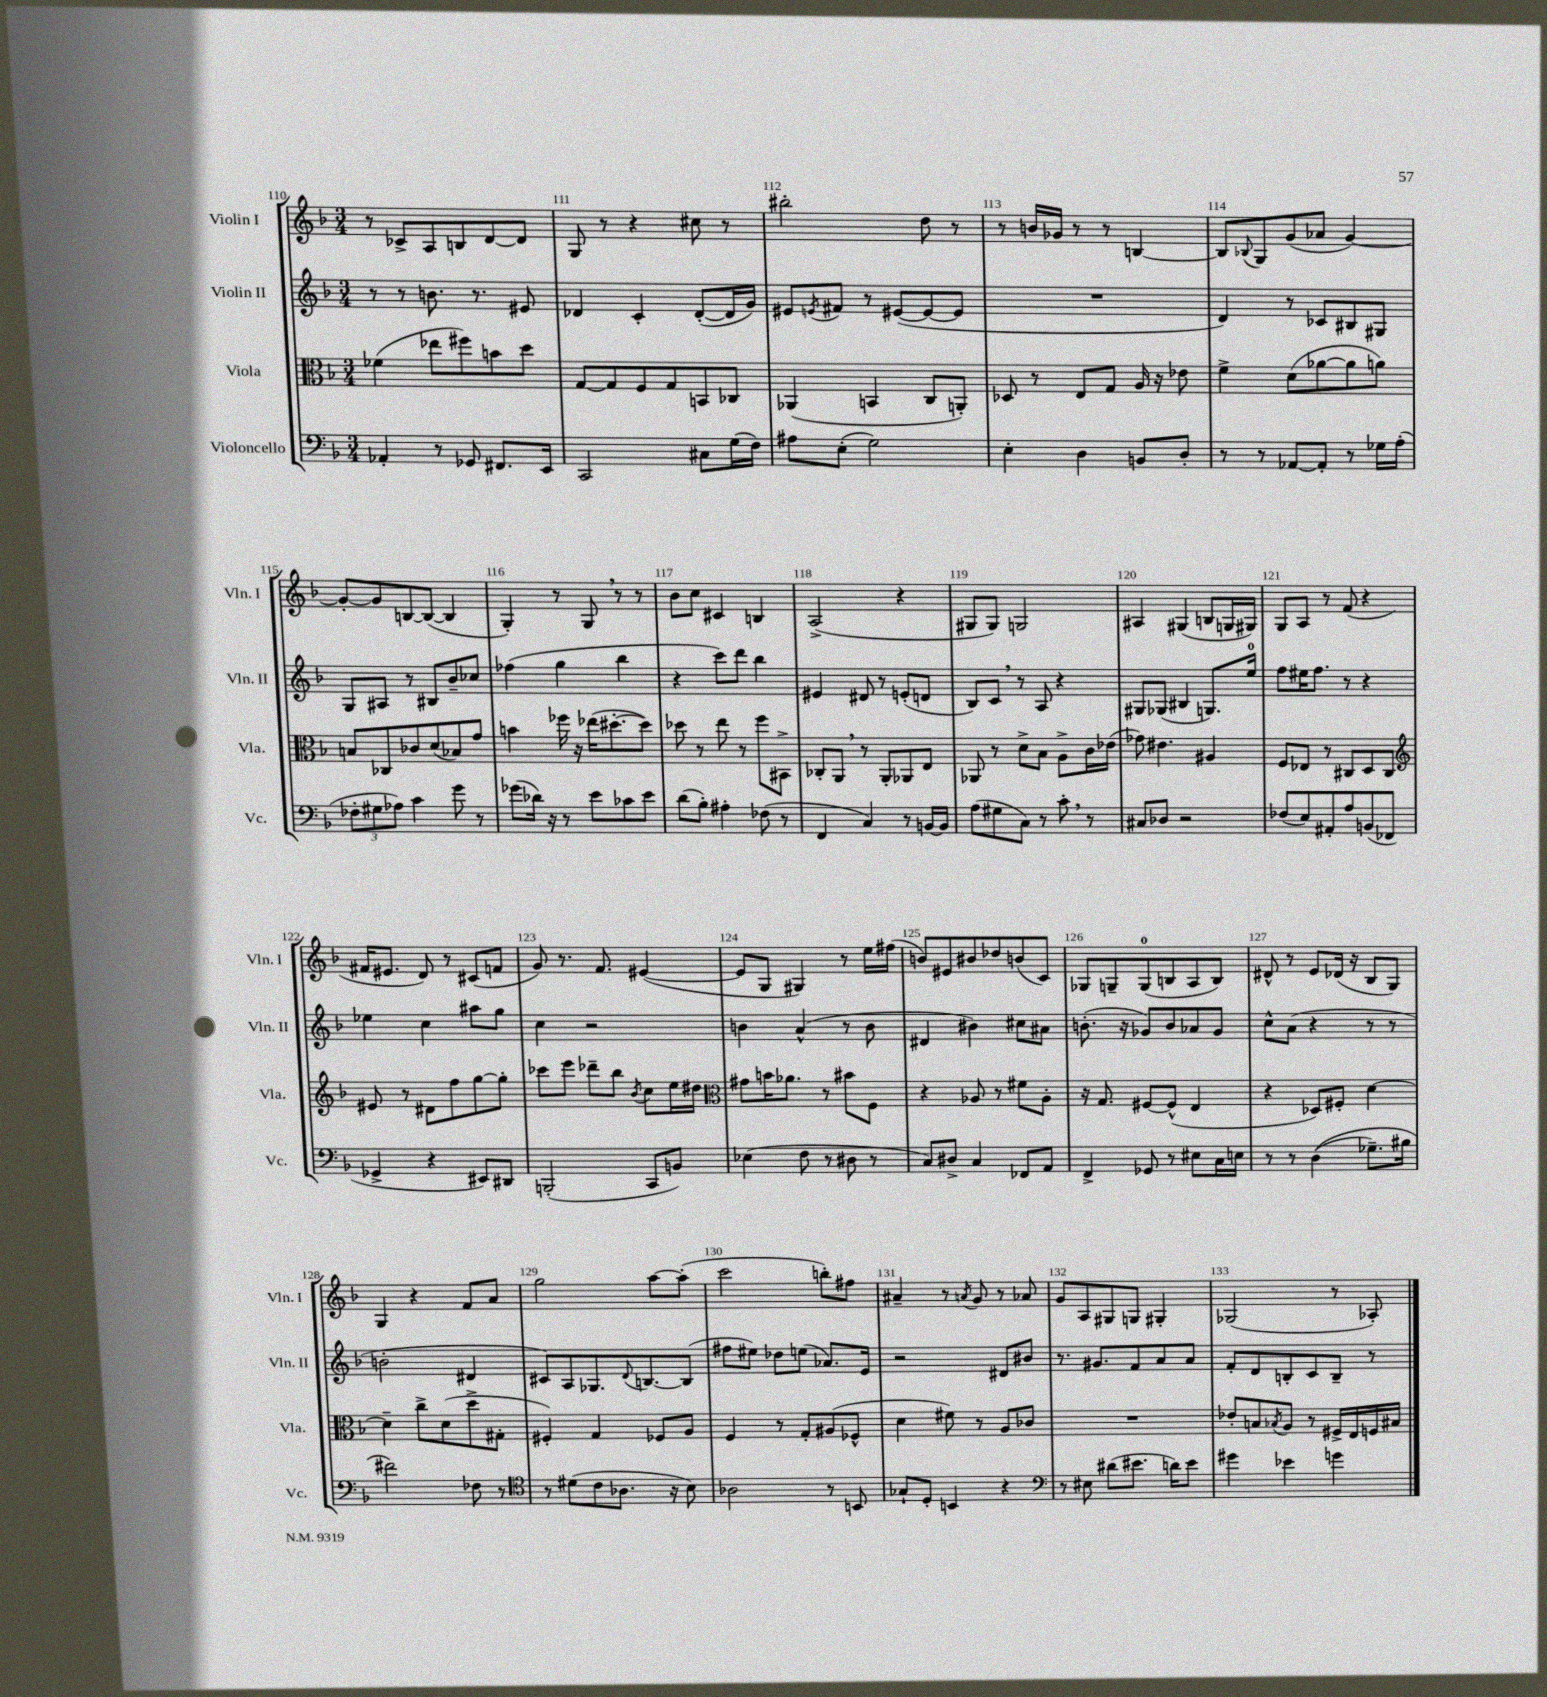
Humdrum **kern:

**kern	**kern	**kern	**kern
*staff4	*staff3	*staff2	*staff1
*clefF4	*clefC3	*clefG2	*clefG2
*k[b-]	*k[b-]	*k[b-]	*k[b-]
*M3/4	*M3/4	*M3/4	*M3/4
4AA-'	(4f-	8r	8r
.	.	8r	8c-^
8r	8ee-	8.b	8A
8GG-	8ff#)	.	8B
.	.	8.r	.
8.FF#	8b	.	[8d
.	8dd	8e#	8d]
16EE	.	.	.
=	=	=	=
2CC	[8G	4d-	8G
.	8G]	.	8r
.	8F	4c'	4r
.	8G	.	.
8C#	8BB	([8d-'	8cc#
(16G	8C-	16d-]	8r
16F)	.	16g)	.
=	=	=	=
8A#	(4AA-	8e#	2bb#'
.	.	8qe	.
(8E'	.	8f#	.
2G)	4BB	8r	.
.	.	([8e#	.
.	8C	8e#_	8dd
.	8AA')	8e#]	8r
=	=	=	=
4E'	8D-	2.r	8r
.	8r	.	16b
.	.	.	16g-
4D	8E	.	8r
.	8G	.	8r
8BB	16A	.	[4B
.	16r	.	.
8D'	8e-	.	.
=	=	=	=
8r	4f^	4d)	8B]
.	.	.	8qqB-
8r	.	.	8G
[8AA-	(8d	8r	(8g
8AA-']	[8a-	8c-	8a-
8r	8a-]	8B#	[4g)
16G-	8a)	8G#	.
(16A'	.	.	.
=	=	=	=
12F-'	8B	8G	8g'_
12G#	.	.	.
.	8C-	8A#	8g]
12A-)	.	.	.
4c	8c-	8r	[8B
.	(8d	8B#	(8B_
8g	8B-)	8b-~	4B]
8r	8g	8cc-	.
=	=	=	=
(8g-	4b	(4ff-	4G')
16d-)	.	.	.
16r	.	.	.
8r	16ff-	4gg	8r
.	16r	.	.
8e	(16ee-	.	8G
.	[8.dd#'	.	.
8c-	.	4bb-	8r
8e	8dd#])	.	8r
=	=	=	=
(8d	8dd-	4r	8b-
8B-')	8r	.	8cc
4A#'	8ee	8ccc)	4c#
.	8r	8ddd	.
(8F-	8ff	4bb-	4B
8r	8BB#^	.	.
=	=	=	=
4FF	8C-'	4e#	(2A^
.	8AA	.	.
4C)	8r	8d#	.
.	8AA'	8r	.
8r	8AA-	(8e'	4r
[16BB	8E	8d	.
16BB]	.	.	.
=	=	=	=
(8A	8AA-	8B-)	8G#
8G#	8r	8c	8G#)
8C)	8d^	8r	2G
8r	8B-	8A	.
8c'	8A^	4r	.
8r	16c	.	.
.	(16e-	.	.
=	=	=	=
8C#	8g-)	8G#	4A#
8D-	4.e#	(8G-	.
2r	.	4B#	(4G#
.	4A#	8.G)	8B
.	.	.	16G
.	.	16ee	16G#)
=	=	=	=
(8F-	8F	8ff	8G
8E)	8E-	16ee#	8A
.	.	8.ff	.
8AA#'	8r	.	8r
8A	8C#	8r	(8f
(8BB	8D	4r	4r
8FF-	8C#	.	.
=	=	=	=
*	*clefG2	*	*
4GG-^	8e#	4ee-	16f#
.	.	.	8.e#
.	8r	.	.
4r	8d#	4cc	8d)
.	8ff	.	8r
8EE#)	[8gg	8aa#	(8c#
8DD#	8gg']	8gg	8f
=	=	=	=
(2BBB'	8ccc-	4cc	8g)
.	8eee	.	8.r
.	8ddd-~	2r	.
.	.	.	8.f
.	8bb-	.	.
.	8qb-	.	.
8CC	8cc	.	([4e#
8BB)	16ee	.	.
.	16dd#	.	.
=	=	=	=
*	*clefC3	*	*
(4E-	8g#	4b	8e#]
.	16b	.	8G
.	8.a-	.	.
8F	.	(4a^^	4G#)
8r	8r	.	.
8D#	8b#	8r	8r
8r	8F	8b	16ee
.	.	.	(16ff#
=	=	=	=
8C)	4r	4d#	8b)
8D#^	.	.	8e#
4C	8A-	4b#)	8b#
.	8r	.	8dd-
8FF-	8f#	8cc#	(8b
8AA	8A-'	8a#	8c)
=	=	=	=
4FF^	16r	(8.b'	8G-
.	8.G	.	.
.	.	.	8G~
.	.	16r	.
8GG-	[8F#	8g-)	(8G
8r	(8F#^^]	8b	8B
8E#	4E	8a-	8A
16C	.	8g-	8B)
16E	.	.	.
=	=	=	=
8r	4r	8cc^^	8d#^^
8r	.	(8a	8r
&((4D	8D-)	4r	8e
.	8F#'	.	(16d-
.	.	.	16r
8.G-~)	[4d	8r	8B-
.	.	8r	8G)
16B#	.	.	.
=	=	=	=
2f#&)	4d~]	2b'	4G
.	8cc^	.	4r
.	(8d	.	.
8F-	8dd^	4d#	8f
8r	8G#'	.	8a
=	=	=	=
*clefC4	*	*	*
8r	4F#')	8c#)	2gg
(8d#	.	8A	.
8c	4G	8.G-	.
8.A-	.	.	.
.	.	8qqd	.
.	.	[8.B	.
.	8F-	.	[8aa
16r	.	.	.
8B-)	8A	(8B]	(8aa']
=	=	=	=
2A-	4F	8ff#	2ccc
.	.	8ee#)	.
.	8r	8dd-	.
.	8G'	(8ee	.
8r	(8A#	8.a-)	8bb')
8BB	8F-^^	.	8ff#
.	.	16e	.
=	=	=	=
8G-`	4d	2r	4a#~
8D'	.	.	.
4BB	8f#)	.	8r
.	.	.	8qa
.	8r	.	8g
4r	8A	8d#	8r
.	8c-	8b#	8a-
=	=	=	=
*clefF4	*	*	*
8r	2.r	8.r	8g
8E#	.	.	8A
.	.	8.g#	.
(8d#	.	.	8G#
8.e#	.	8f	8G
.	.	8a	4G#'
16d)	.	.	.
8e#	.	8a	.
=	=	=	=
4g#	8e-'	8f'	(2G-
.	8B	8d	.
.	8qB-	.	.
4e-	8A	8B'	.
.	8r	8c	.
4g	16F#^	8B~	8r
.	16E	.	.
.	16F	8r	8A-')
.	16B#	.	.
==	==	==	==
*-	*-	*-	*-
